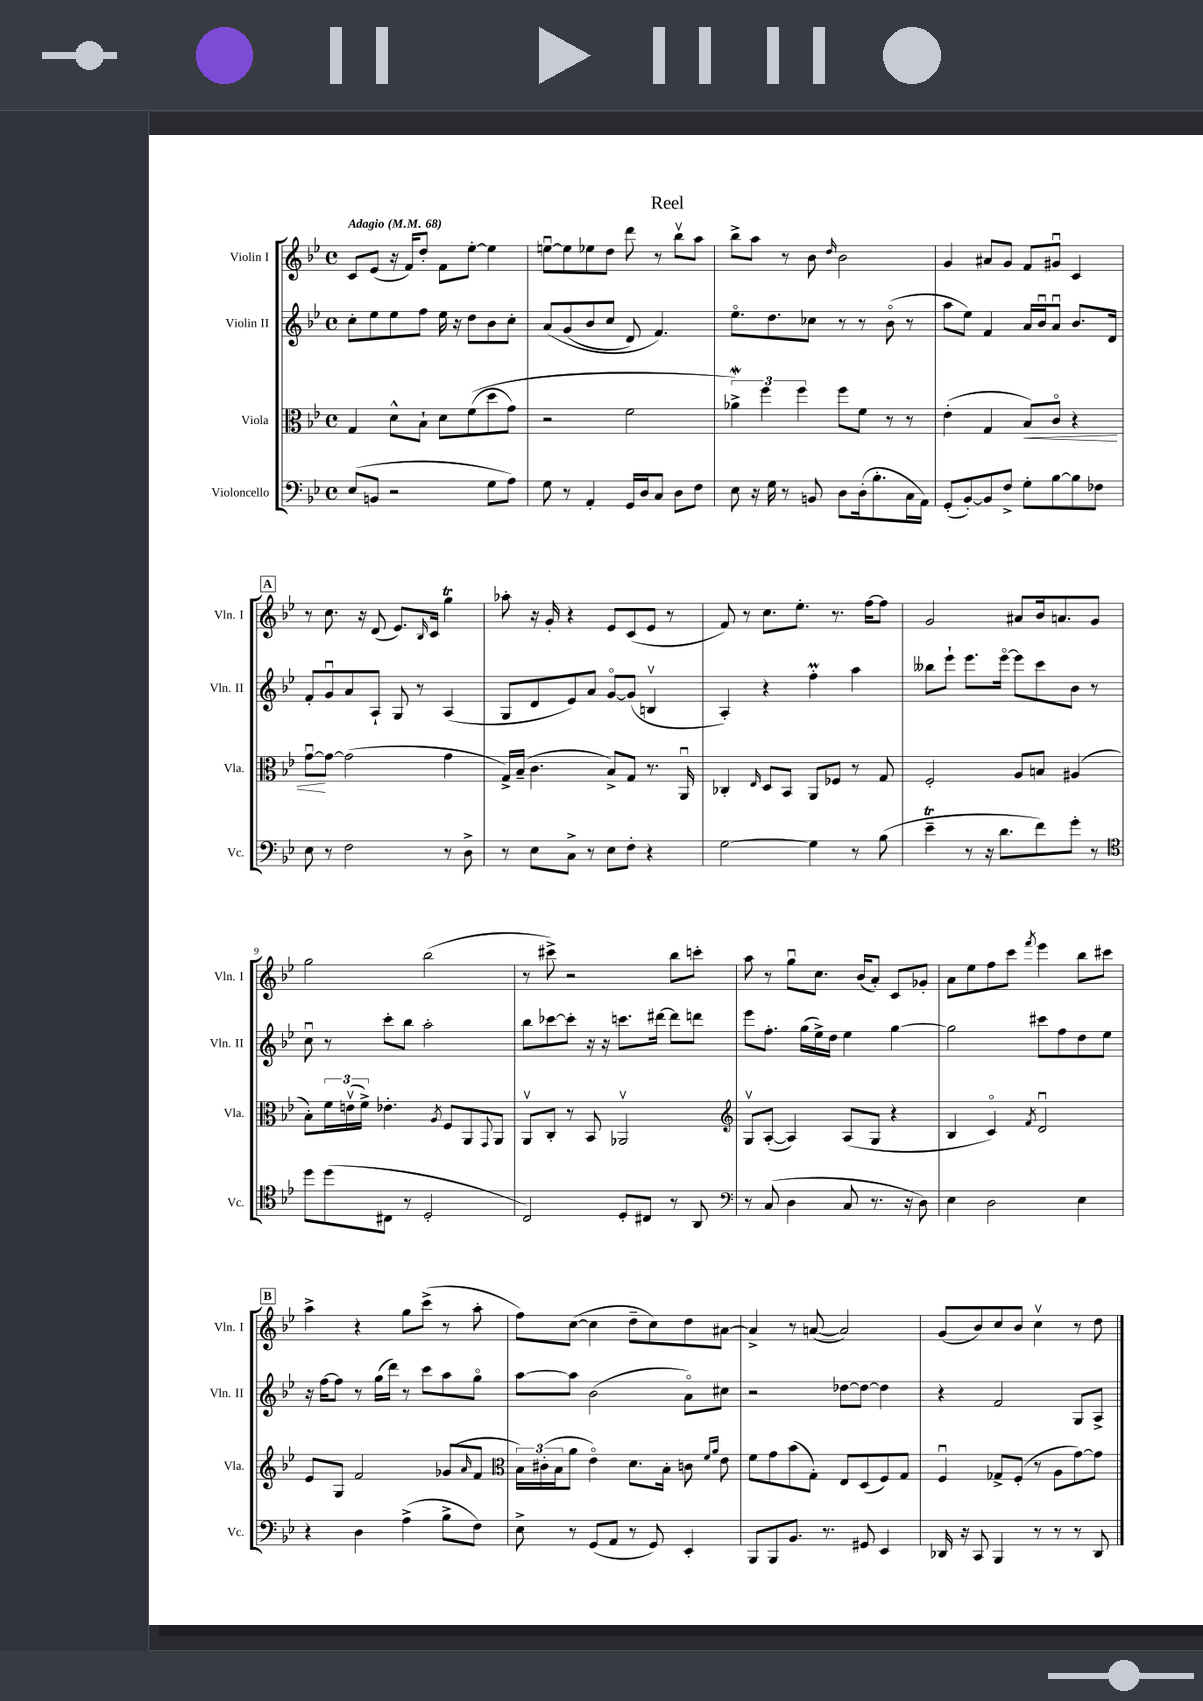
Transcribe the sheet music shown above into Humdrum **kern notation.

**kern	**kern	**dynam	**kern	**kern
*part4	*part3	*part3	*part2	*part1
*staff4	*staff3	*staff3	*staff2	*staff1
*I"Violoncello	*I"Viola	*	*I"Violin II	*I"Violin I
*I'Vc.	*I'Vla.	*	*I'Vln. II	*I'Vln. I
*clefF4	*clefC3	*	*clefG2	*clefG2
*k[b-e-]	*k[b-e-]	*	*k[b-e-]	*k[b-e-]
*M4/4	*M4/4	*	*M4/4	*M4/4
*met(c)	*met(c)	*	*met(c)	*met(c)
*MM68	*MM68	*	*MM68	*MM68
=1	=1	=1	=1	=1
!	!	!	!	!LO:TX:a:B:t=Adagio
(8E-/L	4G/	.	8cc'\L	8c/L
8BBn/J	.	.	8ee-\	(8e-/J
2r	8d^^\L	.	8ee-\	16r
.	.	.	.	16f/KL)
.	8B-`\J	.	8ff\J	8dd'/J
.	8d\L	.	16ee-\	8f\L
.	.	.	16r	.
.	((8f\	.	8dd\L	[8ee-'\J
8G\L	8dd\	.	8b-\	4ee-\]
8A\J)	8g\J)	.	8cc'\J	.
=2	=2	=2	=2	=2
8G\	2r	.	(8a/L	[8eenu\L
8r	.	.	(8g/	8ee\]
4AA'/	.	.	8b-/	8ee-X\
.	.	.	8cc/J	8dd\J
16GG/LL	2f\	.	8d/)	8ddd\
16D/J	.	.	.	.
8C/J	.	.	4.f/)	8r
8D\L	.	.	.	8bb-v\L
8F\J	.	.	.	8aa\J
=3	=3	=3	=3	=3
8E-\	6a-Xw^\)	.	8.ee-\L	8bb-^\L
16r	.	.	.	8aa\J
.	6ff\	.	.	.
16G\	.	.	8.dd\	.
8r	.	.	.	8r
.	6ff\	.	.	.
8BBn/	.	.	8cc-X\J	8b-\
.	.	.	.	16qqdd/
8D\L	8ff\L	.	8r	2b-\
(16D'\k	8f\J	.	8r	.
8.B-'\	.	.	.	.
.	8r	.	(8b-\	.
16C\L	8r	.	8r	.
16AA\JJ)	.	.	.	.
=4	=4	=4	=4	=4
(8GG'/L	(4e-'\	.	8aa\L	4g/
[8BB-'/)	.	.	8ee-\J)	.
8BB-/]	4G/	.	4f/	8a#X/L
8F^/J	.	.	.	8g/J
!	!	!LO:HP:b	!	!
8G'\L	8B-/L)	<	16a/LL	8f/L
.	.	.	16b-u/J	.
[8B-\	8c/J	.	8au/J	8g#Xu/J
8B-\]	4r	.	8.b-/L	4c/
8F-X\J	.	.	.	.
.	.	.	16d/Jk	.
!!LO:LB:g=z
!!LO:REH:place=s1:t=A
=5	=5	=5	=5	=5
8E-\	[8gu\L	.	8f'/L	8r
8r	8g\J_	[	8gu/	8.cc\
2F\	(2g\]	.	8a/	.
.	.	.	.	16r
.	.	.	8A`/J	(8d/
.	.	.	8G/	8.e-/L)
.	.	.	8r	.
.	.	.	.	16qqB-/
.	.	.	.	16c/Jk
8r	4g\	.	(4A/	4ggT\
8D^\	.	.	.	.
=6	=6	=6	=6	=6
8r	16G^/LL)	.	8G/L	8aa-X'\
.	(16B-~/JJ	.	.	.
8E-\L	4.c\	.	8d/	16r
.	.	.	.	16g'/
8C^\J	.	.	8e-/)	4r
8r	.	.	8a/J	.
8E-\L	8B-^/L)	.	[8g/L	8e-/L
8F'\J	8G/J	.	(8g/J]	(8c/
4r	8.r	.	4Bnv/	8e-/J
.	.	.	.	8r
.	16AAu/	.	.	.
=7	=7	=7	=7	=7
[2G\	4C-X'/	.	4A'/)	8f/)
.	.	.	.	8r
.	16qqE-/	.	.	.
.	8D/L	.	4r	8.cc\L
.	8BB-/J	.	.	.
.	.	.	.	8.ee-'\J
4G\]	8AA/L	.	4ffM'\	.
.	8F-X/J	.	.	8.r
8r	8r	.	4aa\	.
.	.	.	.	[16ff\KL
(8B-\	8G/	.	.	8ff\J]
=8	=8	=8	=8	=8
4e-T~\	2F'/	.	8bb--X\L	2g/
.	.	.	8eee-`\J	.
8r	.	.	8.eee-\L	.
16r	.	.	.	.
8.d\L	.	.	[16eee-\Jk	.
.	8A/L	.	8eee-\L]	8a#X/L
8f\)	8Bn/J	.	8ccc\	16b-/k
.	.	.	.	8.an/
8g'\J	(4A#X/	.	8b-\J	.
8r	.	.	8r	8g/J
!!LO:LB:g=z
=9	=9	=9	=9	=9
*clefC4	*	*	*	*
8dd\L	8B-'\L)	.	8ccu\	2gg\
(8dd\	24f\L	.	8r	.
.	(24env\	.	.	.
.	24f^\JJ)	.	.	.
8C#X\J	4.e-X'\	.	8ccc'\L	.
8r	.	.	8bb-\J	.
2D'/	.	.	2aa'\	(2bb-\
.	8qA/	.	.	.
.	8F/L	.	.	.
.	8AA/	.	.	.
.	8qqGG/	.	.	.
.	8AA/J	.	.	.
=10	=10	=10	=10	=10
2C/)	8AAv/L	.	8bb-\L	8r
.	8C'/J	.	[8ccc-X\	8ccc#X^\)
.	8r	.	8ccc-'\J]	2r
.	8BB-/	.	16r	.
.	.	.	16r	.
8D'/L	2AA-Xv/	.	8.cccn\L	.
8C#X/J	.	.	.	.
.	.	.	[16ddd#X\Jk	.
8r	.	.	8ddd#\L]	8bb-\L
8AA/	.	.	8dddn\J	8cccn'\J
=11	=11	=11	=11	=11
*clefF4	*clefG2	*	*	*
8r	8Gv/L	.	8eee-\L	8aa\
(8C/	([8A'/J	.	8.ff'\J	8r
4D\	4A/])	.	.	8ggu\L
.	.	.	(16gg\LL	.
.	.	.	16ee-^\)	8.cc\J
.	.	.	16dd\JJ	.
8C/	(8A/L	.	4ee-\	.
.	.	.	.	(16b-/KL
8.r	8G/J	.	.	8a'/J)
.	4r	.	[4gg\	8c/L
16r	.	.	.	.
8D\)	.	.	.	8g-X'/J
=12	=12	=12	=12	=12
4E-\	4B-/	.	2gg\]	8a\L
.	.	.	.	8ee-\
2D\	4c/)	.	.	8ff\
.	.	.	.	8ccc\J
.	8qf/	.	.	8qfff/
.	2du/	.	8ccc#X\L	4eee-\
.	.	.	8ff\	.
4E-\	.	.	8dd\	8bb-\L
.	.	.	8ee-\J	8ccc#X\J
!!LO:LB:g=z
!!LO:REH:place=s1:t=B
=13	=13	=13	=13	=13
4r	8e-/L	.	16r	4aa^\
.	.	.	[16ff\KL	.
.	8G/J	.	8ff\J]	.
4D\	2f/	.	8r	4r
.	.	.	(16gg\LL	.
.	.	.	16ddd\JJ)	.
(4A^\	.	.	8r	8gg\L
.	.	.	8ccc\L	(8ccc^\J
8B-^\L	(8g-X/L	.	8aa\	8r
.	16qqa/	.	.	.
8F\J)	8f/J	.	8gg\J	8aa'\
=14	=14	=14	=14	=14
*	*clefC3	*	*	*
8E-^\	24B-\LL)	.	[8aa\L	8ff\L)
.	(24c#X'\	.	.	.
.	24B-\J	.	.	.
8r	8a\J	.	8aa\J]	([8cc\J
(8GG/L	4e-\)	.	(2b-\	4cc\]
8AA/J	.	.	.	.
8r	8.d\L	.	.	8dd~\L
8GG/)	.	.	.	8cc\)
.	16B-'\Jk	.	.	.
4EE-'/	8cn\	.	8a\L)	8dd\
.	16qqf/LL	.	.	.
.	16qqa/JJ	.	.	.
.	8e-\	.	8cc#X\J	[8a#X\J
=15	=15	=15	=15	=15
8BBB-/L	8f\L	.	2r	4a#^/]
8BBB-/	8g\	.	.	.
8.BB-/J	(8b-\	.	.	8r
.	8G'\J)	.	.	([8an/
8.r	.	.	.	.
.	8E-/L	.	[8dd-X\L	2a/])
8GG#X/	(8D/	.	8dd-\J_	.
4EE-/	8F/)	.	4dd-\]	.
.	8G/J	.	.	.
=16	=16	=16	=16	=16
16DD-X/	4Fu/	.	4r	(8g/L
16r	.	.	.	.
8CC/	.	.	.	8b-/)
4BBB-/	8G-X^/L	.	2f/	8cc/
.	(8F'/J	.	.	8b-/J
8r	8r	.	.	4ccv\
8r	8A\L	.	.	.
8r	[8g\)	.	8G/L	8r
8DD-/	8g\J]	.	8A^/J	8dd\
==	==	==	==	==
*-	*-	*-	*-	*-
